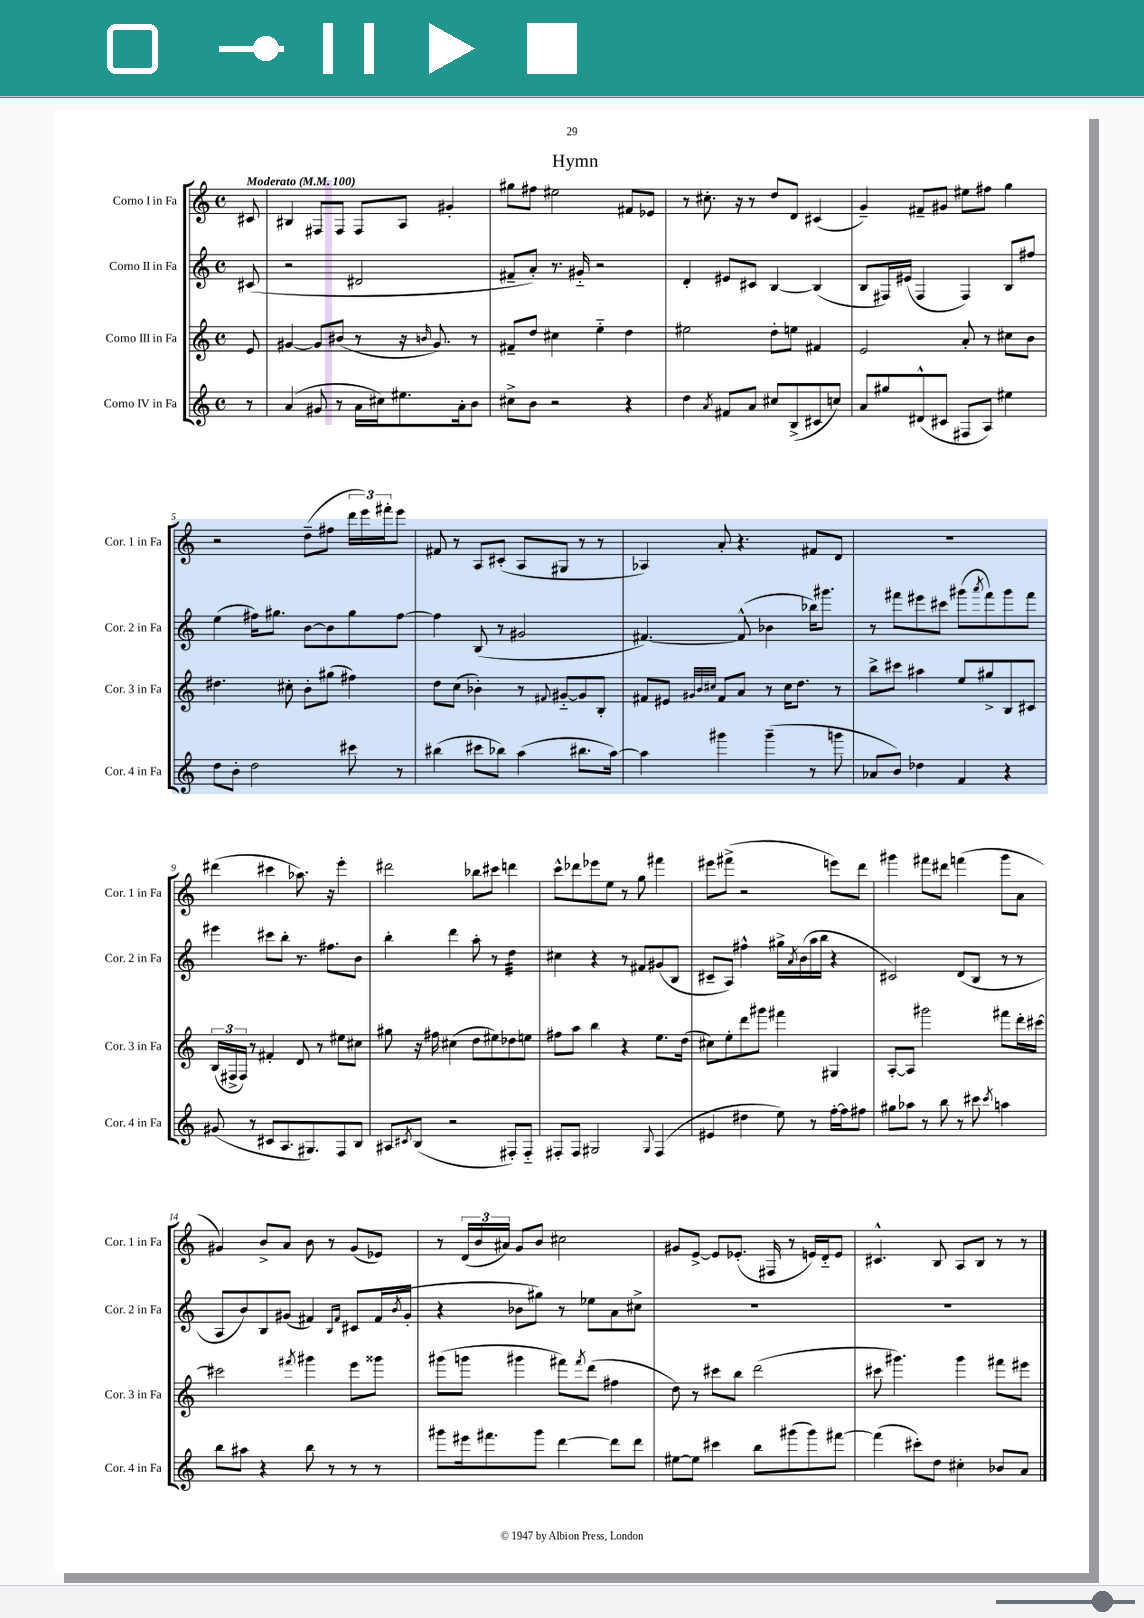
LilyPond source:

\header { title = "Hymn" }
<<
\new StaffGroup <<
\new Staff = "s0" \with { instrumentName = "Corno I in Fa" shortInstrumentName = "Cor. 1 in Fa" } {
    \clef treble \key c \major \defaultTimeSignature \time 4/4 \partial 8 \tempo "Moderato" 4 = 100
    cis'8 |
    bis4 fis8 fis8 fis8 a8 gis'4-. |
    gis''8 fis''8 eis''2 fis'8 ees'8 |
    r8 cis''8.-. r16 r8 d''8 d'8 cis'4( |
    g'4--) fis'8-- gis'8 eis''8 fis''8 g''4 |
    r2 d''8--( fis''8 \tuplet 3/2 { d'''16 e'''16) fis'''16-. } e'''8 |
    fis'8 r8 a8 cis'8-.( a8 gis8 r8 r8 |
    aes4) a'8-. r4. fis'8 d'8 |
    R1 |
    dis'''4( cis'''4 aes''8.) r16 e'''4-. |
    dis'''2 bes''8 cis'''8 d'''4 |
    c'''8-^ des'''8 ees'''8 e''8 r8 g''8 fis'''4 |
    eis'''8 fis'''8->( r2 e'''8) d'''8 |
    gis'''4 fis'''8 dis'''8 f'''4( gis'''8 a'8 |
    gis'4) b'8-> a'8 b'8 r8 gis'8( ees'8) |
    r8 \tuplet 3/2 { d'16( b'16 ais'16) } g'8 b'8 cis''2 |
    gis'8 e'8~-> e'8 ees'8.-.( fis16 r8 e'16) d'16-_ e'8 |
    cis'4.-^ b8 a8 b8 r8 r8 \bar "|." |
}
\new Staff = "s1" \with { instrumentName = "Corno II in Fa" shortInstrumentName = "Cor. 2 in Fa" } {
    \clef treble \key c \major \defaultTimeSignature \time 4/4 \partial 8
    cis'8( |
    r2 dis'2 |
    fis'8-- a'8-.) r8. gis'16-_ r2 |
    d'4-. eis'8 cis'8 b4~ b4( |
    b8 fis16) eis'16( fis4 fis4) b8 fis''8 |
    e''4( fis''16) gis''8. b'8~ b'8 gis''8 fis''8~ |
    fis''4 b8( r8 gis'2 |
    fis'4.~) fis'8-^( bes'4 bes''16) gis'''8. |
    r8 fis'''8 eis'''8 cis'''8 gis'''8( \acciaccatura { a'''8 } fis'''8) gis'''8 fis'''8 |
    eis'''4 cis'''8 b''8-. r8. fis''8. b'8 |
    b''4-. d'''4 a''8-. r8 d''4:32 |
    cis''4 r4 r8 fis'8 gis'8( b8 |
    cis'8-- a8) fis''4-^ gis''16-> \acciaccatura { a'8 } b'16( a''16 b''16 r4 |
    cis'2) d'8( b8 r8 r8 |
    a8 b'8) b8 gis'8( fis'4) \grace { b16 fis'16 } cis'8 fis'16( \acciaccatura { b'8 } gis'16-. |
    r4 bes'8 gis''8) r8 ees''8 a'8 cis''8-> |
    R1 |
    R1 \bar "|." |
}
\new Staff = "s2" \with { instrumentName = "Corno III in Fa" shortInstrumentName = "Cor. 3 in Fa" } {
    \clef treble \key c \major \defaultTimeSignature \time 4/4 \partial 8
    e'8 |
    gis'4~ gis'8 bis'8( r8 r16 \grace { b'16 } gis'8.) r8 |
    fis'8-- d''8 cis''4 e''4-_ d''4 |
    eis''2 d''8-. e''8 fis'4 |
    e'2 a'8-. r8 cis''8 b'8 |
    dis''4. cis''8-. b'8-. gis''8( fis''4) |
    d''8 c''8( bes'4-.) r8 \appoggiatura { fis'8 } gis'8~-_ gis'8 b8-. |
    fis'8 eis'8 \grace { gis'32 b'32 cis''32 } fis'8 a'8 r8 cis''16 d''8. r8 |
    b''8-> cis'''8 ais''4 e''8 gis''8-> b8 cis'8 |
    \tuplet 3/2 { b16( fis16-> fis16) } r8 fis'4-. d'8 r8 eis''8 cis''8 |
    gis''8 r16 fis''16 cis''4( d''8 eis''8) des''8 e''8 |
    fis''8 a''8 b''4 r4 e''8. d''16( |
    cis''8) e''8-. d'''8 gis'''8 fis'''4 gis4 |
    a8~-. a8 gis'''2 fis'''8 d'''16-. cis'''16~ |
    cis'''2 \acciaccatura { fis'''8 } gis'''4 e'''8 gisis'''8 |
    gis'''8( g'''8 gis'''4 fis'''8) \acciaccatura { fis'''8 } d'''8( fis''4 |
    d''8) r8 cis'''8 b''8 d'''2( |
    cis'''8 gis'''4.) gis'''4 fis'''8 eis'''8 \bar "|." |
}
\new Staff = "s3" \with { instrumentName = "Corno IV in Fa" shortInstrumentName = "Cor. 4 in Fa" } {
    \clef treble \key c \major \defaultTimeSignature \time 4/4 \partial 8
    r8 |
    a'4( gis'8 r8 a'16 cis''16) eis''8. a'16-. b'8 |
    cis''8-> b'8 r2 r4 |
    d''4 \acciaccatura { a'8 } fis'8 a'8 cis''8 b8->( cis'8 c''8) |
    a'8 gis''8 dis'8-^( cis'8 fis8 a8) eis''4 |
    d''8 b'8-. d''2 cis'''8 r8 |
    bis''4( cis'''8 bes''8) a''4( bis''8. a''16~) |
    a''4 gis'''4 gis'''4--( r8 g'''8 |
    aes'8 b'8) des''4 f'4 r4 |
    gis'8( r8 cis'8 a8. gis8.) f8 b8 |
    ais8 \acciaccatura { cis'8 } b8( r2 fis8-.) fis8-_ |
    fis8-. fis8 gis2 \appoggiatura { gis8 } fis4( |
    eis'4 dis''4 e''8) r8 f''16~-. f''16 fis''8 |
    gis''8 aes''8 r8 b''8 r8 cis'''8 \acciaccatura { cis'''8 } a''4 |
    b''8 ais''8 r4 b''8 r8 r8 r8 |
    gis'''8 eis'''16 fis'''8. gis'''8 d'''4~ d'''8 d'''8 |
    eis''8~ eis''8 cis'''4 b''8 gis'''8( gis'''8) fis'''8~ |
    fis'''4( cis'''8-.) d''8 cis''4-. bes'8 a'8 \bar "|." |
}
>>
>>
